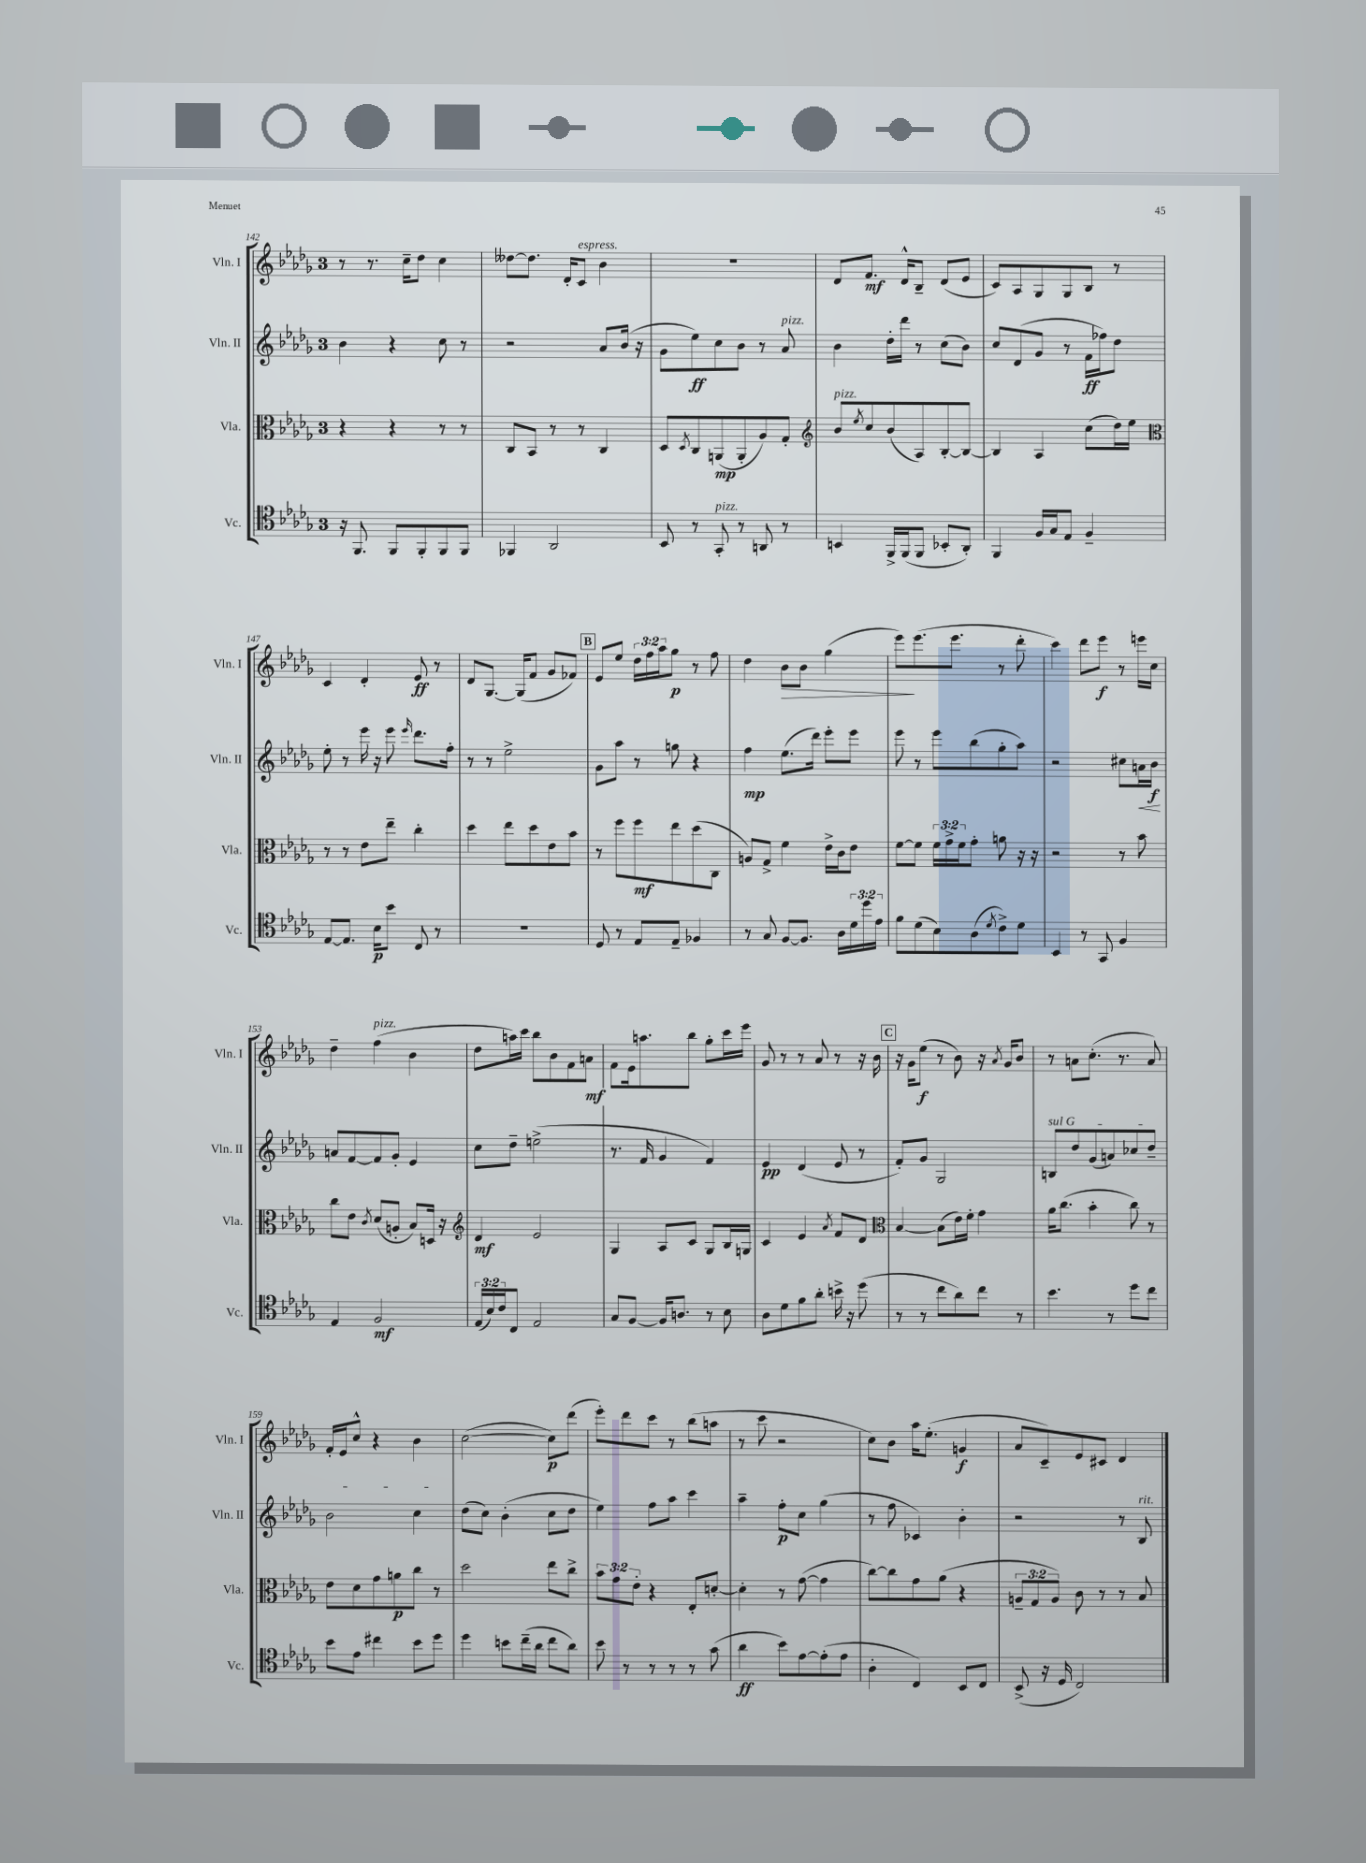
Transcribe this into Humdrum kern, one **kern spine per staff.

**kern	**kern	**kern	**kern
*staff4	*staff3	*staff2	*staff1
*clefC4	*clefC3	*clefG2	*clefG2
*k[b-e-a-d-g-]	*k[b-e-a-d-g-]	*k[b-e-a-d-g-]	*k[b-e-a-d-g-]
*M3/4	*M3/4	*M3/4	*M3/4
16r	4r	4b-	8r
8.FF	.	.	.
.	.	.	8.r
8FF	4r	4r	.
.	.	.	16cc~
8FF'	.	.	8dd-
8FF	8r	8cc	4cc
8FF	8r	8r	.
=	=	=	=
4FF-	8C	2r	[8dd--
.	8BB-	.	8.dd--]
2AA-	8r	.	.
.	.	.	16d-'
.	8r	.	8c
.	4C	8a-	4b-
.	.	(16b-	.
.	.	16r	.
=	=	=	=
8BB-	8D-	8g-	2.r
.	8qD-	.	.
8r	8C	8ee-)	.
8GG-'	(8AA	8cc	.
8r	8AA'	8b-	.
8AA	8A-)	8r	.
8r	8G-'	8a-	.
=	=	=	=
*	*clefG2	*	*
4BB	8b-	4b-	8d-
.	8qee-	.	.
.	8cc	.	8.f
16FF^	(8b-	16dd-'	.
(16FF	.	16ddd-	16d-^^
8FF	8A-)	8r	8B-~
8BB-'	[8B-'	(8cc	(8d-
8AA-')	8B-_	8b-)	8e-
=	=	=	=
4FF	4B-]	8cc	8c)
.	.	(8d-	8A-
16F	4A-	8g-	8G-
16G-	.	.	.
8E-	.	8r	8G-
4F~	(8cc	16f	8B-
.	.	16ff-)	.
.	16dd-)	8dd-	8r
.	16ee-	.	.
=	=	=	=
*	*clefC3	*	*
[8E-	8r	8ee-'	4c
8.E-]	8r	8r	.
.	8e-	16eee-	4d-'
16B-	.	16r	.
8b-	8ee-~	8eee-	.
.	.	16qqeee-	.
8C	4cc'	8.ddd-	8e-
8r	.	.	8r
.	.	16ff'	.
=	=	=	=
2.r	4dd-	8r	8d-
.	.	8r	[8.G-
.	8ee-	2ee-^	.
.	.	.	(16G-]
.	8dd-	.	8f
.	8e-	.	8g-
.	8b-	.	8f-)
=	=	=	=
8D-	8r	8g-	8e-
8r	8ff	8aa-	8ee-
8E-	8ff	8r	24dd-
.	.	.	24ff
.	.	.	24aa-
8E-~	8ee-	8gg	8gg-
4F-	(8dd-	4r	8r
.	8C	.	8ff
=	=	=	=
8r	8A)	4ff	4dd-
8G-	8G-^	.	.
[8F	4f	(8.ee-	8b-
8.F]	.	.	8b-
.	.	16ddd-)	.
.	16e-^	8eee-'	(4gg-
16A-	16c	.	.
24d-	8e-	8eee-	.
24dd-	.	.	.
24e-	.	.	.
=	=	=	=
8f	[8f	8eee-	8eee-)
(8d-	8f]	8r	(8.eee-
8B-)	24f	8eee-	.
.	24g-^	.	.
.	.	.	8.eee-
.	24f	.	.
(8A-	8g-'	(8bb-	.
8qd-	.	.	.
8c^)	8a	8gg-'	8r
8d-	16r	8aa-)	8ddd-'
.	16r	.	.
=	=	=	=
4BB-	2r	2r	4ccc)
8r	.	.	8ddd-
8GG-	.	.	8eee-
4F	8r	8cc#	8r
.	8b-	16a	16eee
.	.	16b-	16cc
=	=	=	=
4E-	8cc	8a	4dd-~
.	8e-	[8f	.
.	8qc	.	.
2F	(8d-	8f]	(4ff
.	8A'	8g-'	.
.	8B-)	4e-	4b-
.	16D	.	.
.	16r	.	.
=	=	=	=
*	*clefG2	*	*
(24E-	4d-	8cc	8dd-
24B-)	.	.	.
24c	.	.	.
8C	.	8dd-~	16aa)
.	.	.	16ccc
2E-	2e-	(2ee^	8bb-
.	.	.	8b-
.	.	.	8f
.	.	.	8a
=	=	=	=
8G-	4G-	8.r	8f
[8F	.	.	16e-
.	.	16f	8.aa
16F]	8A-	4g-	.
8.A	.	.	.
.	8c	.	8bb-
8r	8G-	4f)	8gg-'
8B-	16B-	.	16ccc
.	16G	.	16eee-
=	=	=	=
8A-	4c	4e-	8g-
8d-	.	.	8r
8f	4e-	(4d-	8r
8a-'	.	.	8a-
.	8qa-	.	.
16b^	8f	8e-	8r
16r	.	.	.
(8dd-	8d-	8r	16r
.	.	.	16b-
=	=	=	=
*	*clefC3	*	*
8r	[4B-	8f')	16r
.	.	.	16g-
8r	.	8g-	(8ee-
8cc	(8B-]	2G-	8r
8a-)	16e-)	.	8b-)
.	16f'	.	.
8cc	4g-	.	16r
.	.	.	8qa-
.	.	.	16g-
8r	.	.	8b-
=	=	=	=
4.b-	16a-	8B	8r
.	(8.cc	.	.
.	.	8dd-	8a
.	4b-'	(8g-	(8.cc'
8r	.	8a)	.
.	.	.	8.r
8dd-	8cc)	8cc-	.
8cc	8r	8dd-~	8a)
=	=	=	=
8b-	8e-	2b-	16f'
.	.	.	16e-
8e-	8d-	.	8cc^^
4cc#	8g-	.	4r
.	8a	.	.
8b-	8cc	4cc	4b-
8dd-	8r	.	.
=	=	=	=
4dd-	2dd-	(8dd-	([2cc
.	.	8cc)	.
8b	.	(4b-'	.
(16cc~	.	.	.
16a-	.	.	.
8cc	8ee-	8cc	8cc])
8a-)	8cc^	8dd-	(8ddd-
=	=	=	=
8b-	12b-	4ee-)	8eee-')
.	12g-	.	.
8r	.	.	8ddd-
.	12e-'	.	.
8r	4r	8ff	8ccc
8r	.	8aa-	8r
8r	8E-'	4ccc	(8bb-
(8g-	[8d'	.	8aa
=	=	=	=
4a-	4d']	4aa-~	8r
.	.	.	8ccc
8b-)	8r	8ff'	2r
[8e-	([8g-	8cc	.
(8e-']	4g-]	(4gg-	.
8e-	.	.	.
=	=	=	=
4A-'	[8cc)	8r	8cc)
.	8cc]	8ff	8b-
4C)	8g-	4c-)	16aa-
.	.	.	(8.ee-'
.	(8a-	.	.
8BB-	4r	4b-'	4g
8C	.	.	.
=	=	=	=
(8BB-^	12A~	2r	8a-
.	12G-	.	.
16r	.	.	8c~)
.	12A)	.	.
16D-	.	.	.
2C)	8c	.	8e-
.	8r	.	8c#
.	8r	8r	4d-
.	8B-	8B-	.
==	==	==	==
*-	*-	*-	*-
